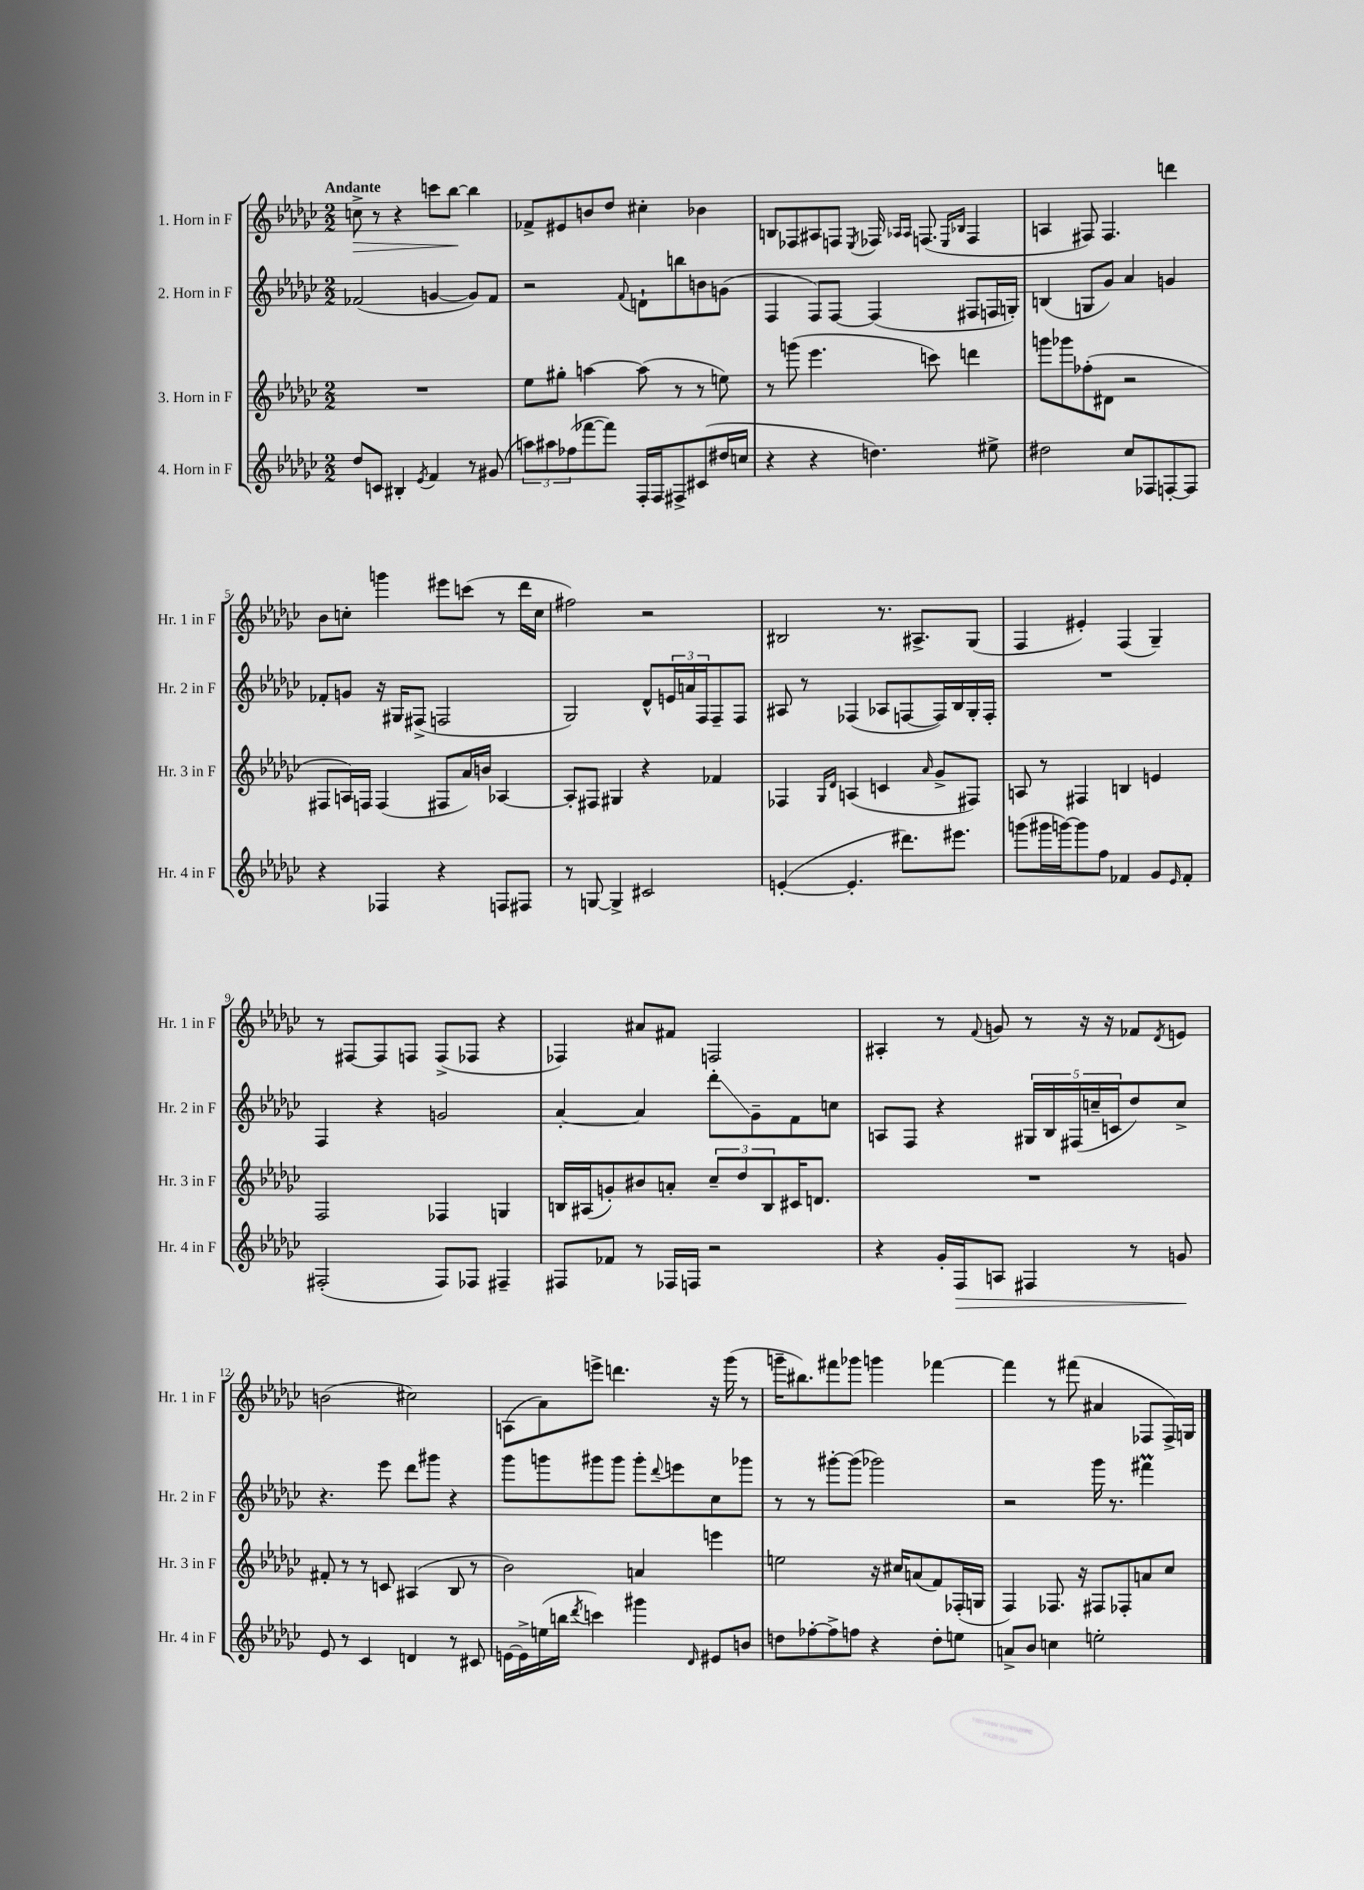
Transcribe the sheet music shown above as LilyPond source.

<<
\new StaffGroup <<
\new Staff = "s0" \with { instrumentName = "1. Horn in F" shortInstrumentName = "Hr. 1 in F" } {
    \clef treble \key ges \major \numericTimeSignature \time 2/2 \tempo "Andante"
    c''8->\> r8 r4 c'''8 bes''8~\! bes''4 |
    fes'8-> eis'8 b'8 des''8 cis''4-. bes'4 |
    b8 fes8 ais8 f8 \acciaccatura { ees8 } fes16 \grace { aes16 aes16 } f8.( \grace { ees16 bes16 } f4 |
    a4 fis8) fis4. d'''4 |
    bes'8 c''8-. g'''4 eis'''8 c'''8( r8 des'''16 c''16 |
    fis''2) r2 |
    bis2 r8. ais8.-> ges8( |
    f4 eis'4-.) f4( ges4--) |
    r8 fis8~ fis8 f8 f8->( fes8 r4 |
    fes4) ais'8 fis'8 f2 |
    ais4-. r8 \appoggiatura { f'8 } g'8 r8 r16 r16 fes'8 \acciaccatura { des'8 } e'8 |
    b'2( cis''2) |
    a8( aes'8) e'''8-> d'''4. r16 ges'''16( r8 |
    g'''16-- bis''8.) fis'''8 ges'''8 g'''4 fes'''4~ |
    fes'''4 r8 fis'''8( ais'4 fes8 fes16->) g16 \bar "|." |
}
\new Staff = "s1" \with { instrumentName = "2. Horn in F" shortInstrumentName = "Hr. 2 in F" } {
    \clef treble \key ges \major \numericTimeSignature \time 2/2
    fes'2( g'4~ g'8) fes'8 |
    r2 \appoggiatura { f'8 } d'8-! b''8 b'8 g'8( |
    f4 f8) f8~ f4( fis8 f16 g16-.) |
    b4( g8 ges'8) aes'4 g'4 |
    fes'8-. g'8 r16 gis16 fis8->( f2 |
    ges2) des'8-^ \tuplet 3/2 { e'16 a'16 f16 } f8-- f8 |
    ais8 r8 fes4( aes8 f8~ f16) bes16 ges16-. f16-. |
    R1 |
    f4 r4 g'2 |
    aes'4~-. aes'4 des'''8-.\glissando ges'8-- f'8 c''8 |
    a8 f8 r4 \tuplet 5/4 { gis16 bes16 fis16( c''16-- c'16 } des''8) c''8-> |
    r4. ees'''8 des'''8 gis'''8 r4 |
    ges'''8 g'''8 gis'''8 gis'''8 gis'''8-. \appoggiatura { des'''8 } e'''8 ces''8 ges'''8 |
    r8 r8 gis'''8~-. gis'''8( ges'''2) |
    r2 ges'''16 r8. fis'''4\prall \bar "|." |
}
\new Staff = "s2" \with { instrumentName = "3. Horn in F" shortInstrumentName = "Hr. 3 in F" } {
    \clef treble \key ges \major \numericTimeSignature \time 2/2
    R1 |
    ees''8 gis''8-. a''4~ a''8( r8 r8 e''8) |
    r8 g'''8( ees'''4. c'''8) d'''4 |
    g'''8 ges'''8 fes''8-.( dis'8 r2 |
    fis8 a16) f16 f4( fis8 aes'16) b'16 aes4~ |
    aes8-. fis8 gis4 r4 fes'4 |
    fes4 \grace { ges16 des'16 } a4( c'4 \grace { aes'16 } ges'8-> fis8) |
    a8 r8 fis4 b4 e'4 |
    f2 fes4 g4 |
    b16 ais16( g'8-.) bis'8 a'8-. \tuplet 3/2 { ces''8-- des''8 b8 } cis'16 d'8. |
    R1 |
    fis'8-. r8 r8 c'8 ais4( bes8 r8 |
    bes'2) a'4 e'''4 |
    e''2 r16 cis''16 a'8( f'8) fes16-.( g16 |
    f4) fes8. r16 fis8 fes8-. a'8 ces''8 \bar "|." |
}
\new Staff = "s3" \with { instrumentName = "4. Horn in F" shortInstrumentName = "Hr. 4 in F" } {
    \clef treble \key ges \major \numericTimeSignature \time 2/2
    des''8 c'8 bis4-. \acciaccatura { ees'8 } f'4 r8 gis'8( |
    \tuplet 3/2 { a''8) ais''8 fes''8( } fes'''8~ fes'''8) f16-. f16 fis8-> cis'8( dis''16 c''16 |
    r4 r4 d''4.) eis''8-> |
    dis''2 ces''8 fes8 f8~-. f8 |
    r4 fes4 r4 f8 fis8 |
    r8 g8~ g4-> cis'2 |
    e'4~-.( e'4.-. dis'''8.) eis'''8. |
    g'''8( gis'''16 g'''16~) g'''8 f''8 fes'4 ges'8 \grace { ees'16 } fes'8-. |
    fis2-.( fis8) fes8 fis4-- |
    fis8 fes'8 r8 fes16 f16 r2 |
    r4 ges'16-. f16\> a8 fis4 r8 g'8\! |
    ees'8 r8 ces'4 d'4 r8 cis'8 |
    e'16~ e'16-> e''16( b''16 \acciaccatura { des'''8 } c'''4) gis'''4 \grace { des'16 } eis'8 b'8 |
    d''8 fes''8~-. fes''8-> f''8 r4 d''8-. e''8 |
    a'8-> bes'8 c''4 e''2-. \bar "|." |
}
>>
>>
